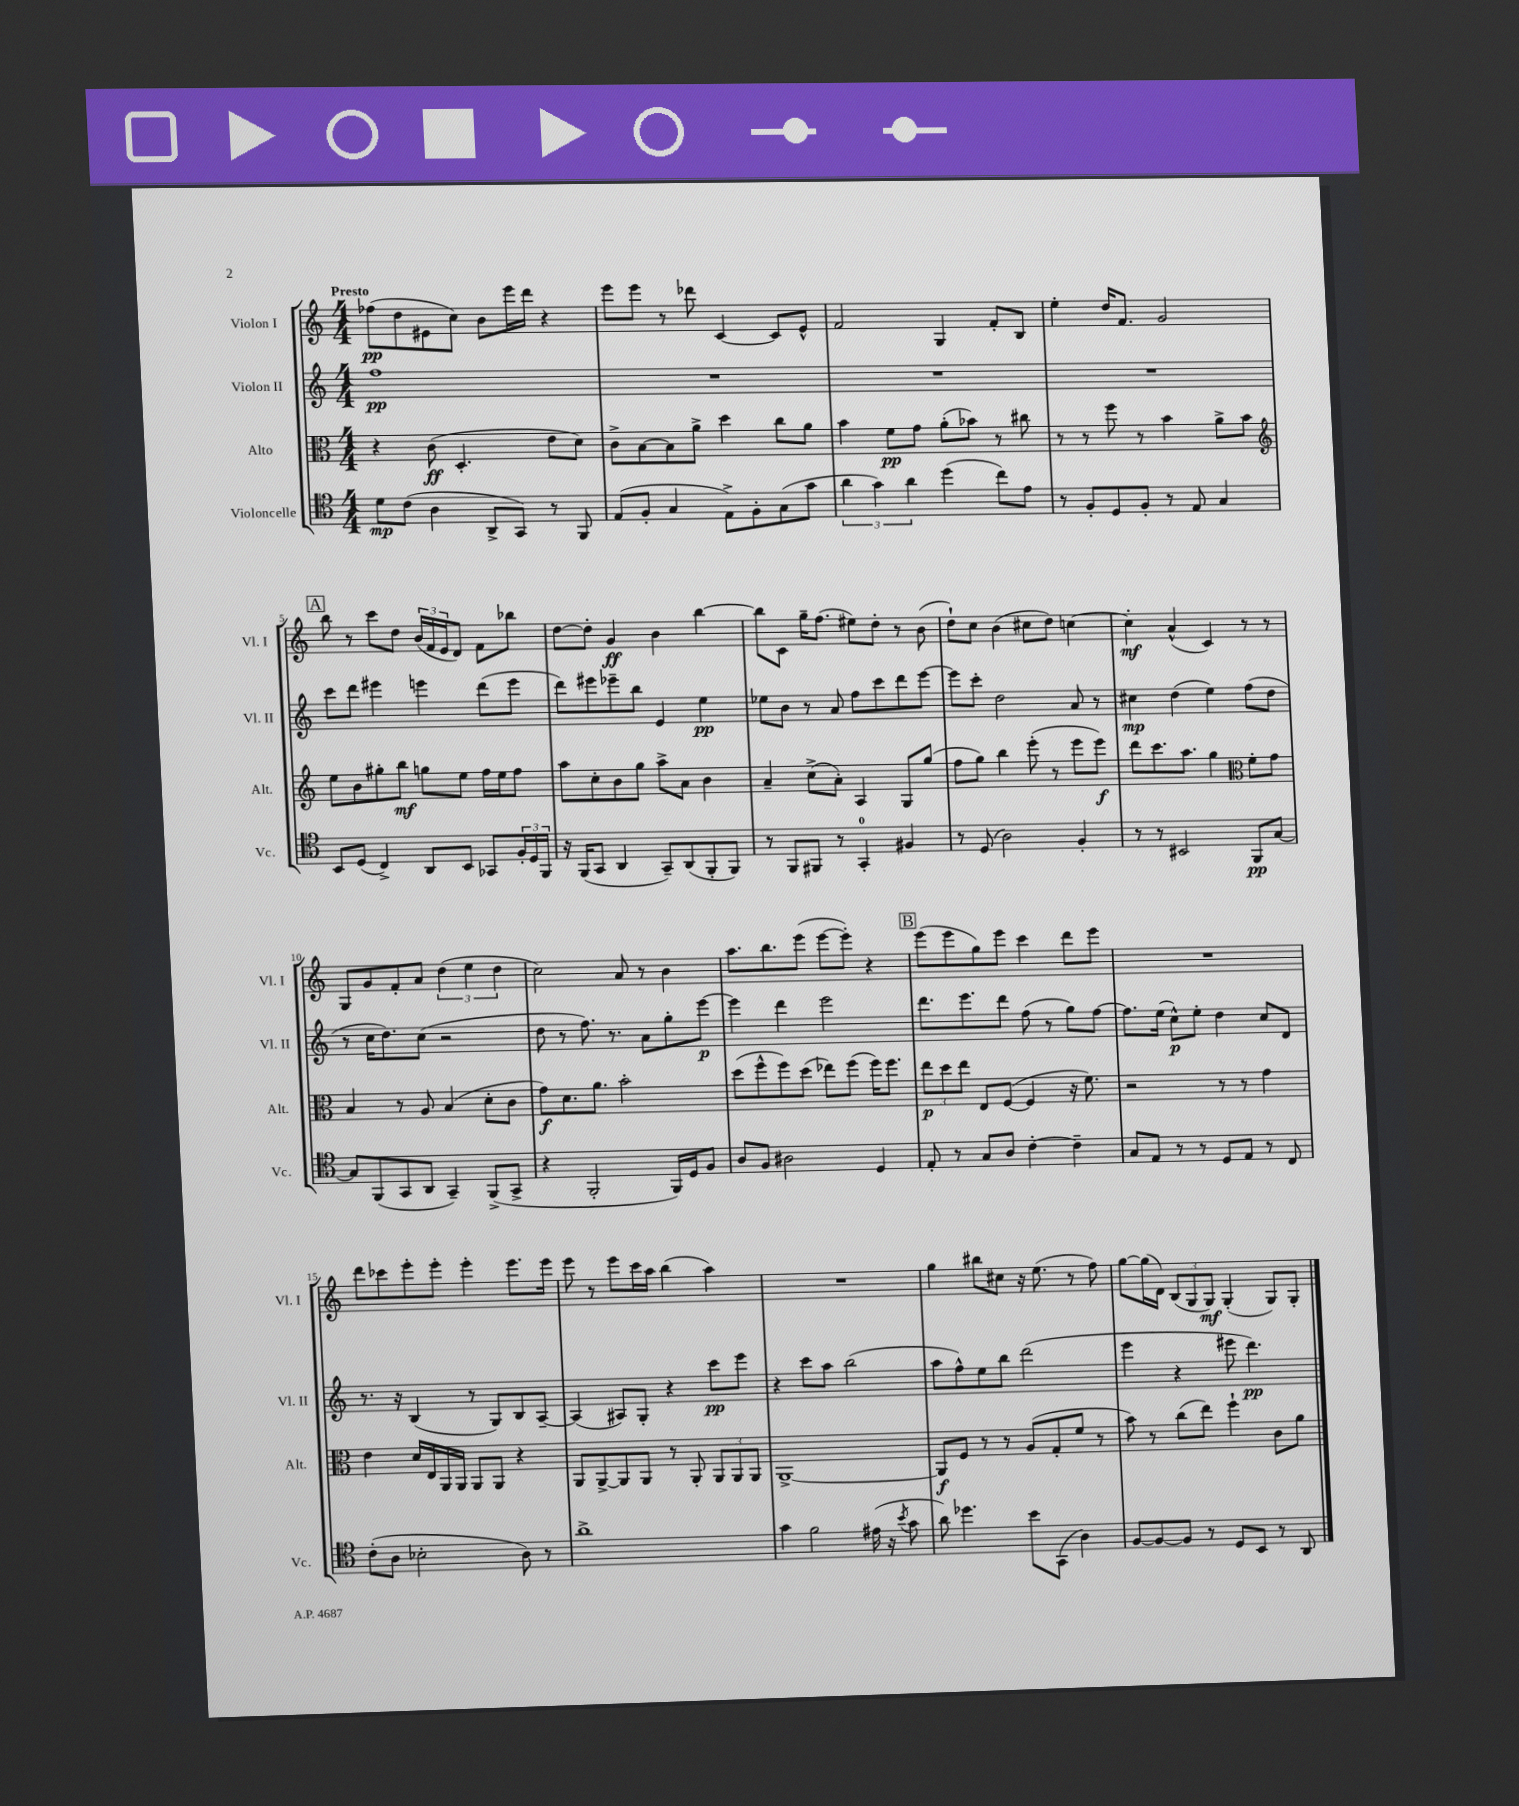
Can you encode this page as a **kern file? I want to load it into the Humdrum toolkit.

**kern	**dynam	**kern	**dynam	**kern	**dynam	**kern	**dynam
*part4	*part4	*part3	*part3	*part2	*part2	*part1	*part1
*staff4	*staff4	*staff3	*staff3	*staff2	*staff2	*staff1	*staff1
*I"Violoncelle	*	*I"Alto	*	*I"Violon II	*	*I"Violon I	*
*I'Vc.	*	*I'Alt.	*	*I'Vl. II	*	*I'Vl. I	*
*clefC4	*	*clefC3	*	*clefG2	*	*clefG2	*
*k[]	*	*k[]	*	*k[]	*	*k[]	*
*M4/4	*	*M4/4	*	*M4/4	*	*M4/4	*
=1	=1	=1	=1	=1	=1	=1	=1
!	!	!	!	!	!	!LO:TX:a:B:t=Presto	!
8d\L	mp	4r	.	1ff	pp	(8ff-X\L	pp
(8c\J	.	.	.	.	.	8dd\	.
4A\	.	(8c\	ff	.	.	8e#X\	.
.	.	4.D'/	.	.	.	8cc\J)	.
8AA^/L	.	.	.	.	.	8b\L	.
8GG/J)	.	.	.	.	.	16eee\L	.
.	.	.	.	.	.	16ddd\JJ	.
8r	.	8e\L	.	.	.	4r	.
8FF/	.	8d\J)	.	.	.	.	.
=2	=2	=2	=2	=2	=2	=2	=2
(8E/L	.	8c^\L	.	1r	.	8eee\L	.
8F'/J	.	[8B\	.	.	.	8eee\J	.
4G/	.	8B\]	.	.	.	8r	.
.	.	8a^\J	.	.	.	8ddd-X\	.
8E^\L)	.	4dd\	.	.	.	[4c/	.
8F'\	.	.	.	.	.	.	.
(8G\	.	8cc\L	.	.	.	8c/L]	.
8g\J	.	8a\J	.	.	.	8e^^/J	.
=3	=3	=3	=3	=3	=3	=3	=3
6a\	.	4b\	.	1r	.	2f/	.
6g\)	.	.	.	.	.	.	.
.	.	8f\L	pp	.	.	.	.
6a\	.	.	.	.	.	.	.
.	.	8g\J	.	.	.	.	.
(4dd\	.	(8a'\L	.	.	.	4G/	.
.	.	8b-X\J)	.	.	.	.	.
8cc\L)	.	8r	.	.	.	8f'/L	.
8e\J	.	8cc#X\	.	.	.	8B/J	.
=4	=4	=4	=4	=4	=4	=4	=4
8r	.	8r	.	1r	.	4ee'\	.
8F'/L	.	8r	.	.	.	.	.
8D/	.	8ff\	.	.	.	16dd/KL	.
.	.	.	.	.	.	8.f/J	.
8F'/J	.	8r	.	.	.	.	.
8r	.	4b\	.	.	.	2g/	.
8E/	.	.	.	.	.	.	.
4G/	.	8a^\L	.	.	.	.	.
.	.	8b\J	.	.	.	.	.
!!LO:LB:g=z
!!LO:REH:place=s1:t=A
=5	=5	=5	=5	=5	=5	=5	=5
*	*	*clefG2	*	*	*	*	*
8BB/L	.	8ee\L	.	8ccc\L	.	8bb\	.
(8D/J	.	8b\	.	8ddd\J	.	8r	.
4C^/)	.	8gg#X'\	.	4eee#X\	.	8ccc\L	.
.	.	8bb\J	mf	.	.	8dd\J	.
8AA/L	.	8ggn\L	.	4eeen\	.	(24b/LL	.
.	.	.	.	.	.	24f/	.
.	.	.	.	.	.	24e/J	.
8BB/J	.	8ee\J	.	.	.	8d/J)	.
8GG-X/L	.	16ff\LL	.	(8ddd\L	.	8f\L	.
.	.	16ee\J	.	.	.	.	.
24F'/L	.	8ff\J	.	8eee\J	.	8bb-X\J	.
24D/	.	.	.	.	.	.	.
24FF/JJ	.	.	.	.	.	.	.
=6	=6	=6	=6	=6	=6	=6	=6
16r	.	8aa\L	.	8ddd\L)	.	[8dd\L	.
(16FF/KL	.	.	.	.	.	.	.
8GG/J	.	8cc'\	.	8eee#X\	.	8dd'\J]	.
4AA/	.	8b\	.	8eee-X~\	.	4g/	ff
.	.	8gg\J	.	8bb\J	.	.	.
8GG~/L)	.	8aa^\L	.	4e/	.	4b\	.
(8AA/	.	8a\J	.	.	.	.	.
8FF'/	.	4b\	.	4ee\	pp	[4bb\	.
8FF/J)	.	.	.	.	.	.	.
=7	=7	=7	=7	=7	=7	=7	=7
8r	.	4a~/	.	8ee-X\L	.	8bb\L]	.
8FF/L	.	.	.	8b\J	.	8c\J	.
8FF#X/J	.	(8cc^\L	.	8r	.	16gg~\KL	.
.	.	.	.	.	.	(8.ff\J	.
8r	.	8a'\J)	.	8a/	.	.	.
4GG'/	.	4A/	.	8ff\L	.	8ee#X\L)	.
.	.	.	.	8ccc\	.	8dd'\J	.
4F#X/	.	8G/L	.	8ddd\	.	8r	.
.	.	(8gg/J	.	[8eee\J	.	(8b\	.
=8	=8	=8	=8	=8	=8	=8	=8
8r	.	8ff\L	.	8eee\L]	.	8dd`\L)	.
(8D/	.	8gg\J)	.	8ccc'\J	.	8cc\J	.
2A\)	.	4bb\	.	2dd\	.	(4b\	.
.	.	(8eee'\	.	.	.	8cc#X\L	.
.	.	8r	.	.	.	8dd\J)	.
4F'/	.	8eee\L	.	8a/	.	[4ccn\	.
.	.	8eee\J)	f	8r	.	.	.
=9	=9	=9	=9	=9	=9	=9	=9
8r	.	8ddd\L	.	4cc#X\	mp	4cc'\]	mf
8r	.	8.ccc\	.	.	.	.	.
2BB#X/	.	.	.	(4dd\	.	(4a^^/	.
.	.	8.aa\J	.	.	.	.	.
.	.	4gg\	.	4ee\)	.	4c/)	.
*	*	*clefC3	*	*	*	*	*
8FF/L	pp	8f'\L	.	(8ff\L	.	8r	.
[8G/J	.	8g\J	.	8dd\J	.	8r	.
!!LO:LB:g=z
=10	=10	=10	=10	=10	=10	=10	=10
8G/L]	.	4B/	.	8r	.	8G/L	.
(8FF/	.	.	.	16cc\KL	.	8g/	.
.	.	.	.	8.dd\)	.	.	.
8GG/	.	8r	.	.	.	8f'/	.
8AA/J	.	8A/	.	(8cc\J	.	8a/J	.
4GG~/)	.	(4B/	.	2r	.	(6dd\	.
.	.	.	.	.	.	6ee\	.
(8FF^/L	.	8d'\L	.	.	.	.	.
.	.	.	.	.	.	6dd\	.
8GG^/J	.	8c\J	.	.	.	.	.
=11	=11	=11	=11	=11	=11	=11	=11
4r	.	8g\L)	f	8dd\	.	2cc\)	.
.	.	8.d\	.	8r	.	.	.
2FF'/	.	.	.	8.ff\)	.	.	.
.	.	8.a\J	.	.	.	.	.
.	.	.	.	8.r	.	.	.
.	.	2b'\	.	.	.	8a/	.
.	.	.	.	8a\L	.	8r	.
16FF/LL)	.	.	.	8gg'\	.	4b\	.
16D/J	.	.	.	.	.	.	.
8F/J	.	.	.	[8eee\J	p	.	.
=12	=12	=12	=12	=12	=12	=12	=12
8A/L	.	(8dd\L	.	4eee\]	.	8.aa\L	.
8F/J	.	8ff^^\	.	.	.	.	.
.	.	.	.	.	.	8.bb\	.
2A#X\	.	8ff\)	.	4ddd\	.	.	.
.	.	(8dd\J	.	.	.	(8eee\J	.
.	.	8ee-X\L)	.	2eee\	.	[8eee\L	.
.	.	(8ff\J	.	.	.	8eee'\J])	.
4D/	.	16ff\KL)	.	.	.	4r	.
.	.	8.ff\J	.	.	.	.	.
!!LO:REH:place=s1:t=B
=13	=13	=13	=13	=13	=13	=13	=13
8E'/	.	12ee\L	p	8.ddd\L	.	(8eee\L	.
.	.	12dd\	.	.	.	.	.
8r	.	.	.	.	.	8eee\	.
.	.	12ee\J	.	.	.	.	.
.	.	.	.	8.eee\	.	.	.
8G/L	.	8E/L	.	.	.	8gg\)	.
8A/J	.	([8F/J	.	8ddd\J	.	8eee\J	.
[4c'\	.	4F/]	.	(8ff\	.	4ccc\	.
.	.	.	.	8r	.	.	.
4c~\]	.	16r	.	8gg\L)	.	8ddd\L	.
.	.	8.f\)	.	.	.	.	.
.	.	.	.	[8ff\J	.	8eee\J	.
=14	=14	=14	=14	=14	=14	=14	=14
8G/L	.	2r	.	8.ff\L]	.	1r	.
8E/J	.	.	.	.	.	.	.
.	.	.	.	(16ee\Jk	.	.	.
8r	.	.	.	8cc^^\L)	p	.	.
8r	.	.	.	8ee'\J	.	.	.
8D/L	.	8r	.	4dd\	.	.	.
8E/J	.	8r	.	.	.	.	.
8r	.	4g\	.	8cc/L	.	.	.
8C/	.	.	.	8d/J	.	.	.
!!LO:LB:g=z
=15	=15	=15	=15	=15	=15	=15	=15
(8c'\L	.	4e\	.	8.r	.	8ddd\L	.
8A\J	.	.	.	.	.	8ccc-X\	.
.	.	.	.	16r	.	.	.
2B-X'\	.	16d/LL	.	(4B/	.	8eee'\	.
.	.	16E/	.	.	.	.	.
.	.	16AA/	.	.	.	8eee'\J	.
.	.	16AA/JJ	.	.	.	.	.
.	.	8AA/L	.	8r	.	4eee'\	.
.	.	8AA/J	.	8G/L)	.	.	.
8A\)	.	4r	.	8B/	.	8.eee\L	.
8r	.	.	.	[8A~/J	.	.	.
.	.	.	.	.	.	16eee\Jk	.
=16	=16	=16	=16	=16	=16	=16	=16
1a^	.	8AA/L	.	(4A/]	.	8eee\	.
.	.	[8AA^/	.	.	.	8r	.
.	.	8AA/]	.	8A#X/L)	.	8eee\L	.
.	.	8AA/J	.	8G'/J	.	16ccc\L	.
.	.	.	.	.	.	16aa\JJ	.
.	.	8r	.	4r	.	(4bb\	.
.	.	8AA'/	.	.	.	.	.
.	.	12AA/L	.	8ccc\L	pp	4aa\)	.
.	.	12AA/	.	.	.	.	.
.	.	.	.	8eee\J	.	.	.
.	.	12AA/J	.	.	.	.	.
=17	=17	=17	=17	=17	=17	=17	=17
4g\	.	[1AA^	.	4r	.	1r	.
2f\	.	.	.	8ccc\L	.	.	.
.	.	.	.	8aa\J	.	.	.
.	.	.	.	(2bb\	.	.	.
(16e#X\	.	.	.	.	.	.	.
16r	.	.	.	.	.	.	.
8qb/	.	.	.	.	.	.	.
8g\	.	.	.	.	.	.	.
=18	=18	=18	=18	=18	=18	=18	=18
8a\)	.	8AA/L]	f	8aa\L	.	4gg\	.
4.dd-X\	.	8F/J	.	8ff^^\)	.	.	.
.	.	8r	.	8ee\	.	8bb#X\L	.
.	.	8r	.	8bb\J	.	8cc#X\J	.
8b\L	.	(8A/L	.	(2ddd\	.	16r	.
.	.	.	.	.	.	(8.ee\	.
(8GG\J	.	8G'/	.	.	.	.	.
4A\)	.	8f/J	.	.	.	8r	.
.	.	8r	.	.	.	8ff\)	.
=19	=19	=19	=19	=19	=19	=19	=19
[8F/L	.	8b\)	.	4eee\	.	[8gg\L	.
8F/_	.	8r	.	.	.	(16gg\L]	.
.	.	.	.	.	.	16d\JJ)	.
8F/J]	.	(8cc\L	.	4r	.	(12B/L	.
.	.	.	.	.	.	12G/	.
8r	.	8ee\J)	.	.	.	.	.
.	.	.	.	.	.	12G/J)	mf
8D/L	.	4ff`\	.	8eee#X\	.	(4G'/	.
8BB/J	.	.	.	4.ddd\)	pp	.	.
8r	.	8c\L	.	.	.	8G/L)	.
8AA/	.	8a\J	.	.	.	8G'/J	.
==	==	==	==	==	==	==	==
*-	*-	*-	*-	*-	*-	*-	*-
